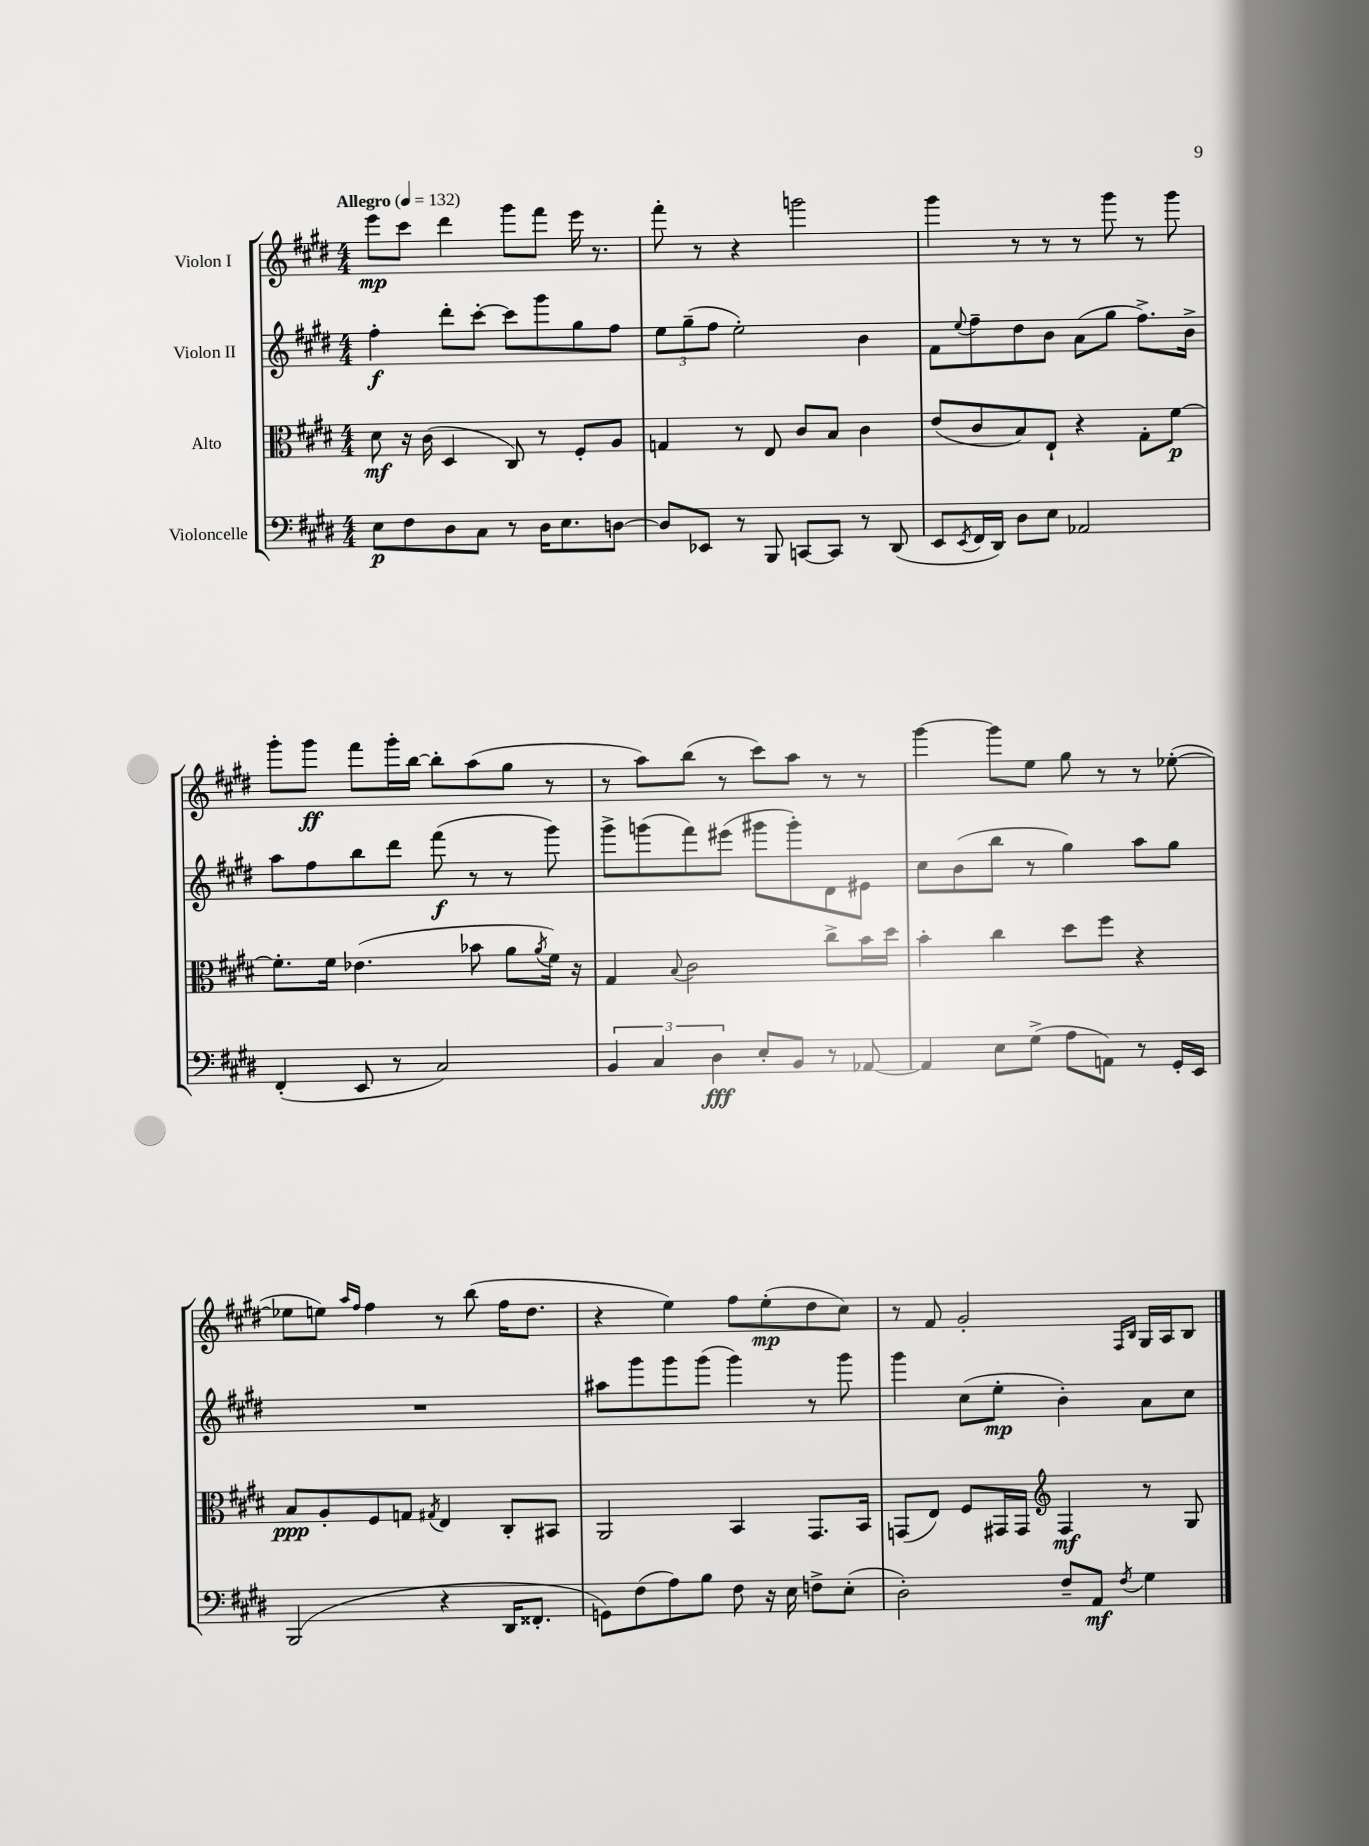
<<
\new StaffGroup <<
\new Staff = "s0" \with { instrumentName = "Violon I" } {
    \clef treble \key e \major \numericTimeSignature \time 4/4 \tempo "Allegro" 4 = 132
    e'''8\mp cis'''8 dis'''4 gis'''8 fis'''8 e'''16 r8. |
    fis'''8-. r8 r4 g'''2 |
    gis'''4 r8 r8 r8 gis'''8 r8 gis'''8 |
    gis'''8-. gis'''8\ff fis'''8 gis'''16-. b''16~ b''8-. a''8( gis''8 r8 |
    r8 a''8) b''8( r8 cis'''8) a''8 r8 r8 |
    gis'''4~ gis'''8 e''8 gis''8 r8 r8 ees''8~-.( |
    ees''8 e''8) \grace { a''16 fis''16 } fis''4 r8 b''8( fis''16 dis''8. |
    r4 e''4) fis''8 e''8-.\mp( dis''8 cis''8) |
    r8 fis'8 gis'2-. \grace { fis16 b16 } gis16 a16 b8 \bar "|." |
}
\new Staff = "s1" \with { instrumentName = "Violon II" } {
    \clef treble \key e \major \numericTimeSignature \time 4/4
    fis''4-.\f dis'''8-. cis'''8~-. cis'''8 gis'''8 gis''8 fis''8 |
    \tuplet 3/2 { e''8 gis''8--( fis''8 } e''2-.) b'4 |
    fis'8 \appoggiatura { e''8 } fis''8-- dis''8 b'8 a'8( gis''8 fis''8.->) b'16-> |
    a''8 fis''8 b''8 dis'''8 fis'''8\f( r8 r8 gis'''8) |
    gis'''8-> g'''8( fis'''8) eis'''8( gis'''8 gis'''8-.) dis'8 eis'8 |
    cis''8 b'8( b''8 r8 gis''4) a''8 gis''8 |
    R1 |
    ais''8 gis'''8 gis'''8 gis'''8( gis'''4) r8 gis'''8 |
    gis'''4 cis''8( e''8-.\mp b'4-.) a'8 cis''8 \bar "|." |
}
\new Staff = "s2" \with { instrumentName = "Alto" } {
    \clef alto \key e \major \numericTimeSignature \time 4/4
    dis'8\mf r16 cis'16( dis4 cis8) r8 fis8-. a8 |
    g4 r8 e8 cis'8 b8 cis'4 |
    e'8( cis'8 b8) e8-! r4 gis8-. fis'8~\p |
    fis'8.-. fis'16 ees'4.( bes'8 a'8 \acciaccatura { a'8 } fis'16) r16 |
    gis4 \appoggiatura { b8 } cis'2 cis''8-> b'16 dis''16 |
    b'4-. cis''4 dis''8 fis''8 r4 |
    b8\ppp a8-. fis8 g8 \acciaccatura { gis8 } e4 cis8-. bis,8 |
    a,2 b,4 gis,8. b,16 |
    g,8( e8) fis8 gis,16 gis,16 \clef treble fis4\mf r8 gis8 \bar "|." |
}
\new Staff = "s3" \with { instrumentName = "Violoncelle" } {
    \clef bass \key e \major \numericTimeSignature \time 4/4
    e8\p fis8 dis8 cis8 r8 dis16 e8. d8~ |
    d8 ees,8 r8 b,,8 c,8~ c,8 r8 dis,8( |
    e,8 \acciaccatura { e,8 } fis,16 dis,16) dis8 e8 aes,2 |
    fis,4-.( e,8 r8 cis2) |
    \tuplet 3/2 { b,4 cis4 dis4\fff } e8-. b,8 r8 aes,8~ |
    aes,4 e8 gis8->( a8 a,8) r8 gis,16-. e,16 |
    b,,2( r4 dis,16 fisis,8.-. |
    g,8) fis8( a8) b8 fis8 r16 e16 f8-> e8-.( |
    dis2-.) fis8-- a,8\mf \acciaccatura { fis8 } gis4 \bar "|." |
}
>>
>>
\layout { \context { \Score \remove "Bar_number_engraver" } }
